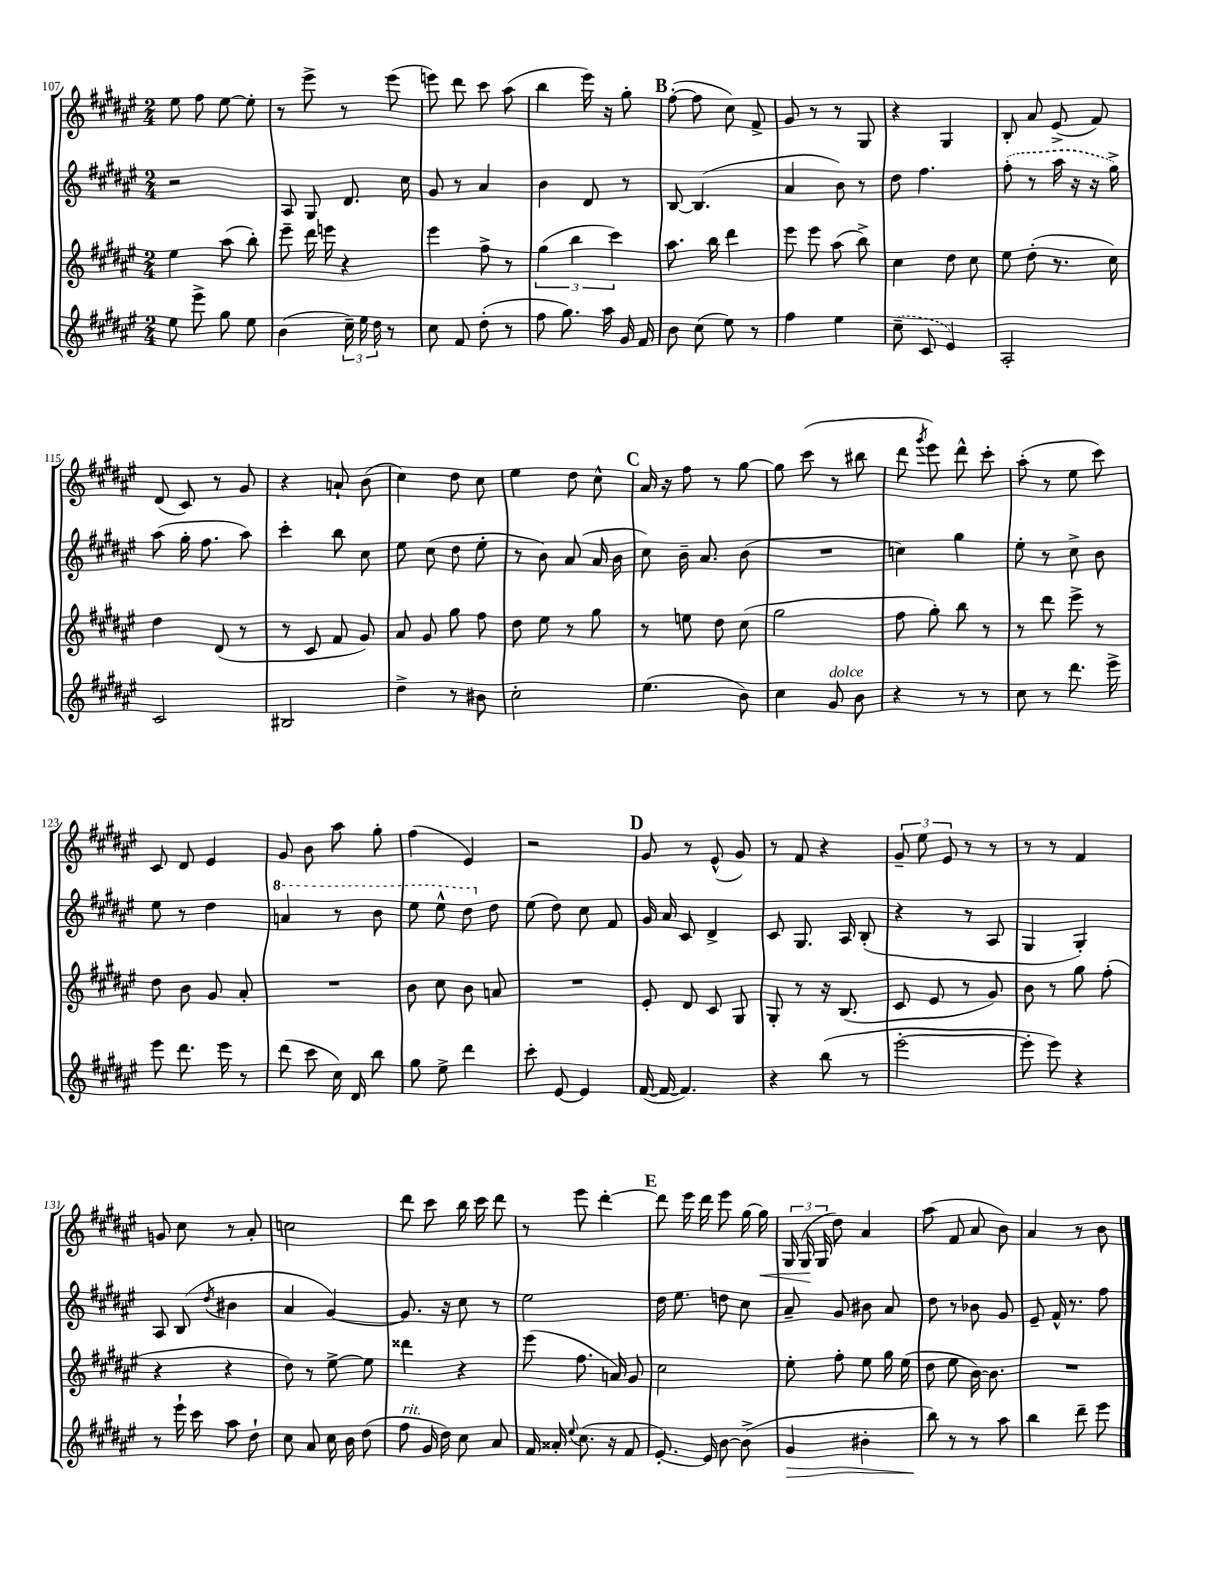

**kern	**dynam	**kern	**kern	**kern	**dynam
*part4	*part4	*part3	*part2	*part1	*part1
*staff4	*staff4	*staff3	*staff2	*staff1	*staff1
*clefG2	*	*clefG2	*clefG2	*clefG2	*
*k[f#c#g#d#a#e#]	*	*k[f#c#g#d#a#e#]	*k[f#c#g#d#a#e#]	*k[f#c#g#d#a#e#]	*
*M2/4	*	*M2/4	*M2/4	*M2/4	*
=107	=107	=107	=107	=107	=107
8ee#\	.	4ee#\	2r	8ee#\	.
8eee#^\	.	.	.	8ff#\	.
8gg#\	.	(8aa#\	.	[8ee#\	.
8ee#\	.	8bb'\)	.	8ee#'\]	.
=108	=108	=108	=108	=108	=108
(4b\	.	8eee#~\	8A#/	8r	.
.	.	16ddd#\	8G#/	8eee#^\	.
.	.	16eeen\	.	.	.
24cc#~\)	.	4r	8.d#/	8r	.
24ee#\	.	.	.	.	.
24dd#\	.	.	.	.	.
8r	.	.	.	(8eee#\	.
.	.	.	16cc#\	.	.
=109	=109	=109	=109	=109	=109
8cc#\	.	4eee#\	8g#/	8eeen\)	.
8f#/	.	.	8r	8ddd#\	.
(8dd#'\	.	8ff#^\	4a#/	8ccc#\	.
8r	.	8r	.	(8aa#\	.
=110	=110	=110	=110	=110	=110
8ff#\	.	(6gg#\	4b\	4bb\	.
8.gg#\)	.	.	.	.	.
.	.	6bb\	.	.	.
.	.	.	8d#/	16eee#\)	.
16aa#\	.	.	.	16r	.
.	.	6ccc#\)	.	.	.
16g#/	.	.	8r	8gg#'\	.
16f#/	.	.	.	.	.
!!LO:REH:place=s1:t=B
=111	=111	=111	=111	=111	=111
8b\	.	8.aa#\	[8B/	([8ff#'\	.
(8cc#\	.	.	(4.B/]	8ff#\]	.
.	.	16bb\	.	.	.
8ee#\)	.	4ddd#\	.	8cc#\)	.
8r	.	.	.	8f#^/	.
=112	=112	=112	=112	=112	=112
4ff#\	.	8eee#\	4a#/	8g#/	.
.	.	8eee#\	.	8r	.
4ee#\	.	(8aa#\	8b\)	8r	.
.	.	8bb^\)	8r	8G#/	.
=113	=113	=113	=113	=113	=113
(8cc#~\	.	4cc#\	8dd#\	4r	.
8c#/	.	.	4.ff#\	.	.
4e#/)	.	8dd#\	.	4G#/	.
.	.	8cc#\	.	.	.
=114	=114	=114	=114	=114	=114
2A#'/	.	8ee#\	(8ff#'\	8B'/	.
.	.	(8dd#'\	8r	8a#/	.
.	.	8.r	16aa#\	(8e#^/	.
.	.	.	16r	.	.
.	.	.	16r	8f#/)	.
.	.	16cc#\)	16gg#^\)	.	.
!!LO:LB:g=z
=115	=115	=115	=115	=115	=115
2c#/	.	4dd#\	(8aa#\	(8d#/	.
.	.	.	16gg#'\	8c#/)	.
.	.	.	8.ff#\	.	.
.	.	(8d#/	.	8r	.
.	.	8r	8aa#\)	8g#/	.
=116	=116	=116	=116	=116	=116
2B#X/	.	8r	4ccc#'\	4r	.
.	.	8c#/	.	.	.
.	.	8f#/	8bb\	8an`/	.
.	.	8g#/)	8cc#\	(8b\	.
=117	=117	=117	=117	=117	=117
4dd#^\	.	8a#/	8ee#\	4cc#\)	.
.	.	8g#/	(8cc#\	.	.
8r	.	8gg#\	8dd#\	8dd#\	.
8b#X\	.	8ff#\	8ee#'\	8cc#\	.
=118	=118	=118	=118	=118	=118
2cc#'\	.	8dd#\	8r	4ee#\	.
.	.	8ee#\	8b\)	.	.
.	.	8r	(8a#/	8dd#\	.
.	.	8gg#\	16a#/	8cc#^^\	.
.	.	.	16b\	.	.
!!LO:REH:place=s1:t=C
=119	=119	=119	=119	=119	=119
(4.ee#\	.	8r	8cc#\)	16a#/	.
.	.	.	.	16r	.
.	.	8een\	16b~\	8ff#\	.
.	.	.	8.a#/	.	.
.	.	8dd#\	.	8r	.
8b\)	.	(8cc#\	(8b\	[8gg#\	.
=120	=120	=120	=120	=120	=120
4cc#\	.	2gg#\	2r	8gg#\]	.
.	.	.	.	(8ccc#\	.
!LO:TX:a:i:t=dolce	!	!	!	!	!
8g#/	.	.	.	8r	.
8b\	.	.	.	8bb#X\	.
=121	=121	=121	=121	=121	=121
4r	.	8ff#\	4ccn\)	8ddd#\	.
.	.	.	.	8qggg#/	.
.	.	8gg#'\)	.	8eee#\)	.
8r	.	8bb\	4gg#\	8ddd#^^\	.
8r	.	8r	.	8ccc#'\	.
=122	=122	=122	=122	=122	=122
8cc#\	.	8r	8ee#'\	(8aa#'\	.
8r	.	8ddd#\	8r	8r	.
8.ddd#\	.	8eee#^\	8cc#^\	8ee#\	.
.	.	8r	8b\	8ccc#\)	.
16eee#^\	.	.	.	.	.
!!LO:LB:g=z
=123	=123	=123	=123	=123	=123
8eee#\	.	8dd#\	8ee#\	8c#/	.
8.ddd#\	.	8b\	8r	8d#/	.
.	.	8g#/	4dd#\	4e#/	.
16eee#\	.	.	.	.	.
8r	.	8a#'/	.	.	.
=124	=124	=124	=124	=124	=124
*	*	*	*8va	*	*
(8ddd#\	.	2r	4aan/	8g#/	.
8ccc#\	.	.	.	8b\	.
16cc#\)	.	.	8r	8aa#\	.
16d#/	.	.	.	.	.
8bb\	.	.	8bb\	8gg#'\	.
=125	=125	=125	=125	=125	=125
8gg#\	.	8b\	8eee#\	(4ff#\	.
8ee#^\	.	8cc#\	8eee#^^\	.	.
4ddd#\	.	8b\	8ddd#\	4e#/)	.
*	*	*	*X8va	*	*
.	.	8an/	8dd#\	.	.
=126	=126	=126	=126	=126	=126
8ccc#'\	.	2r	(8ee#\	2r	.
[8e#/	.	.	8dd#\)	.	.
4e#/]	.	.	8cc#\	.	.
.	.	.	8f#/	.	.
!!LO:REH:place=s1:t=D
=127	=127	=127	=127	=127	=127
([16f#/	.	8e#'/	16g#/	8g#/	.
16f#/_	.	.	16a#/	.	.
4.f#/])	.	8d#/	8c#/	8r	.
.	.	8c#/	4d#^/	(8e#^^/	.
.	.	8G#/	.	8g#/)	.
=128	=128	=128	=128	=128	=128
4r	.	8G#'/	8c#/	8r	.
.	.	8r	8.G#/	8f#/	.
(8bb\	.	16r	.	4r	.
.	.	(8.B/	16A#/	.	.
8r	.	.	(8B'/	.	.
=129	=129	=129	=129	=129	=129
[2eee#'\	.	8c#/	4r	12g#~/	.
.	.	.	.	12ee#\	.
.	.	8e#/	.	.	.
.	.	.	.	12e#/	.
.	.	8r	8r	8r	.
.	.	8g#/)	8A#/	8r	.
=130	=130	=130	=130	=130	=130
8eee#'\]	.	8b\	4G#/	8r	.
8eee#\)	.	8r	.	8r	.
4r	.	8gg#\	4G#'/)	4f#/	.
.	.	(8ff#'\	.	.	.
!!LO:LB:g=z
=131	=131	=131	=131	=131	=131
8r	.	4r	8A#/	8gn/	.
16eee#`\	.	.	(8B/	8cc#\	.
16ccc#\	.	.	.	.	.
.	.	.	8qdd#/	.	.
8aa#\	.	4r	4b#X\	8r	.
8dd#`\	.	.	.	8a#'/	.
=132	=132	=132	=132	=132	=132
8cc#\	.	8dd#\)	4a#/	2ccn\	.
8a#/	.	8r	.	.	.
16cc#\	.	[8ee#^\	[4g#/)	.	.
16b\	.	.	.	.	.
(8dd#\	.	8ee#\]	.	.	.
=133	=133	=133	=133	=133	=133
!LO:TX:a:i:t=rit.	!	!	!	!	!
8ff#\	.	4ddd##X\	8.g#/]	8ddd#\	.
16g#/	.	.	.	8ccc#\	.
16dd#\)	.	.	16r	.	.
8cc#\	.	4r	8cc#\	16bb\	.
.	.	.	.	16ccc#\	.
8a#/	.	.	8r	8ddd#\	.
=134	=134	=134	=134	=134	=134
16f#/	.	(8eee#\	2ee#\	8r	.
16a##X'/	.	.	.	.	.
8qqee#/	.	.	.	.	.
(8.cc#\	.	8.ff#\	.	8eee#\	.
.	.	.	.	[4ddd#'\	.
16r	.	16an/)	.	.	.
8f#/	.	8g#/	.	.	.
!!LO:REH:place=s1:t=E
=135	=135	=135	=135	=135	=135
[8.e#'/)	.	2cc#\	16dd#\	8ddd#\]	.
.	.	.	8.ee#\	.	.
.	.	.	.	16eee#\	.
16e#/]	.	.	.	16ddd#\	.
[8b\	.	.	8ddn\	8eee#\	.
(8b^\]	.	.	8cc#\	[16gg#\	.
!	!	!	!	!	!LO:HP:b
.	.	.	.	16gg#\]	<
=136	=136	=136	=136	=136	=136
!	!LO:HP:b	!	!	!	!
4g#/	>	8ee#'\	8a#~/	24G#/	.
.	.	.	.	(24G#/	.
.	.	.	.	24G#/	[
.	.	8ff#'\	8g#/	8dd#\)	.
4b#X'\	.	8ee#\	8b#X\	4a#/	.
.	.	16gg#\	8a#/	.	.
.	.	(16ee#\	.	.	.
=137	=137	=137	=137	=137	=137
8bb\)	.	8dd#\	8dd#\	(8aa#\	.
8r	]	8ee#\	8r	8f#/	.
8r	.	[16b\)	8b-X\	8a#/	.
.	.	8.b\]	.	.	.
8aa#\	.	.	8g#/	8b\)	.
=138	=138	=138	=138	=138	=138
4bb\	.	2r	8e#~/	4a#/	.
.	.	.	16f#^^/	.	.
.	.	.	8.r	.	.
8ddd#~\	.	.	.	8r	.
8eee#\	.	.	8ff#\	8b\	.
==	==	==	==	==	==
*-	*-	*-	*-	*-	*-
